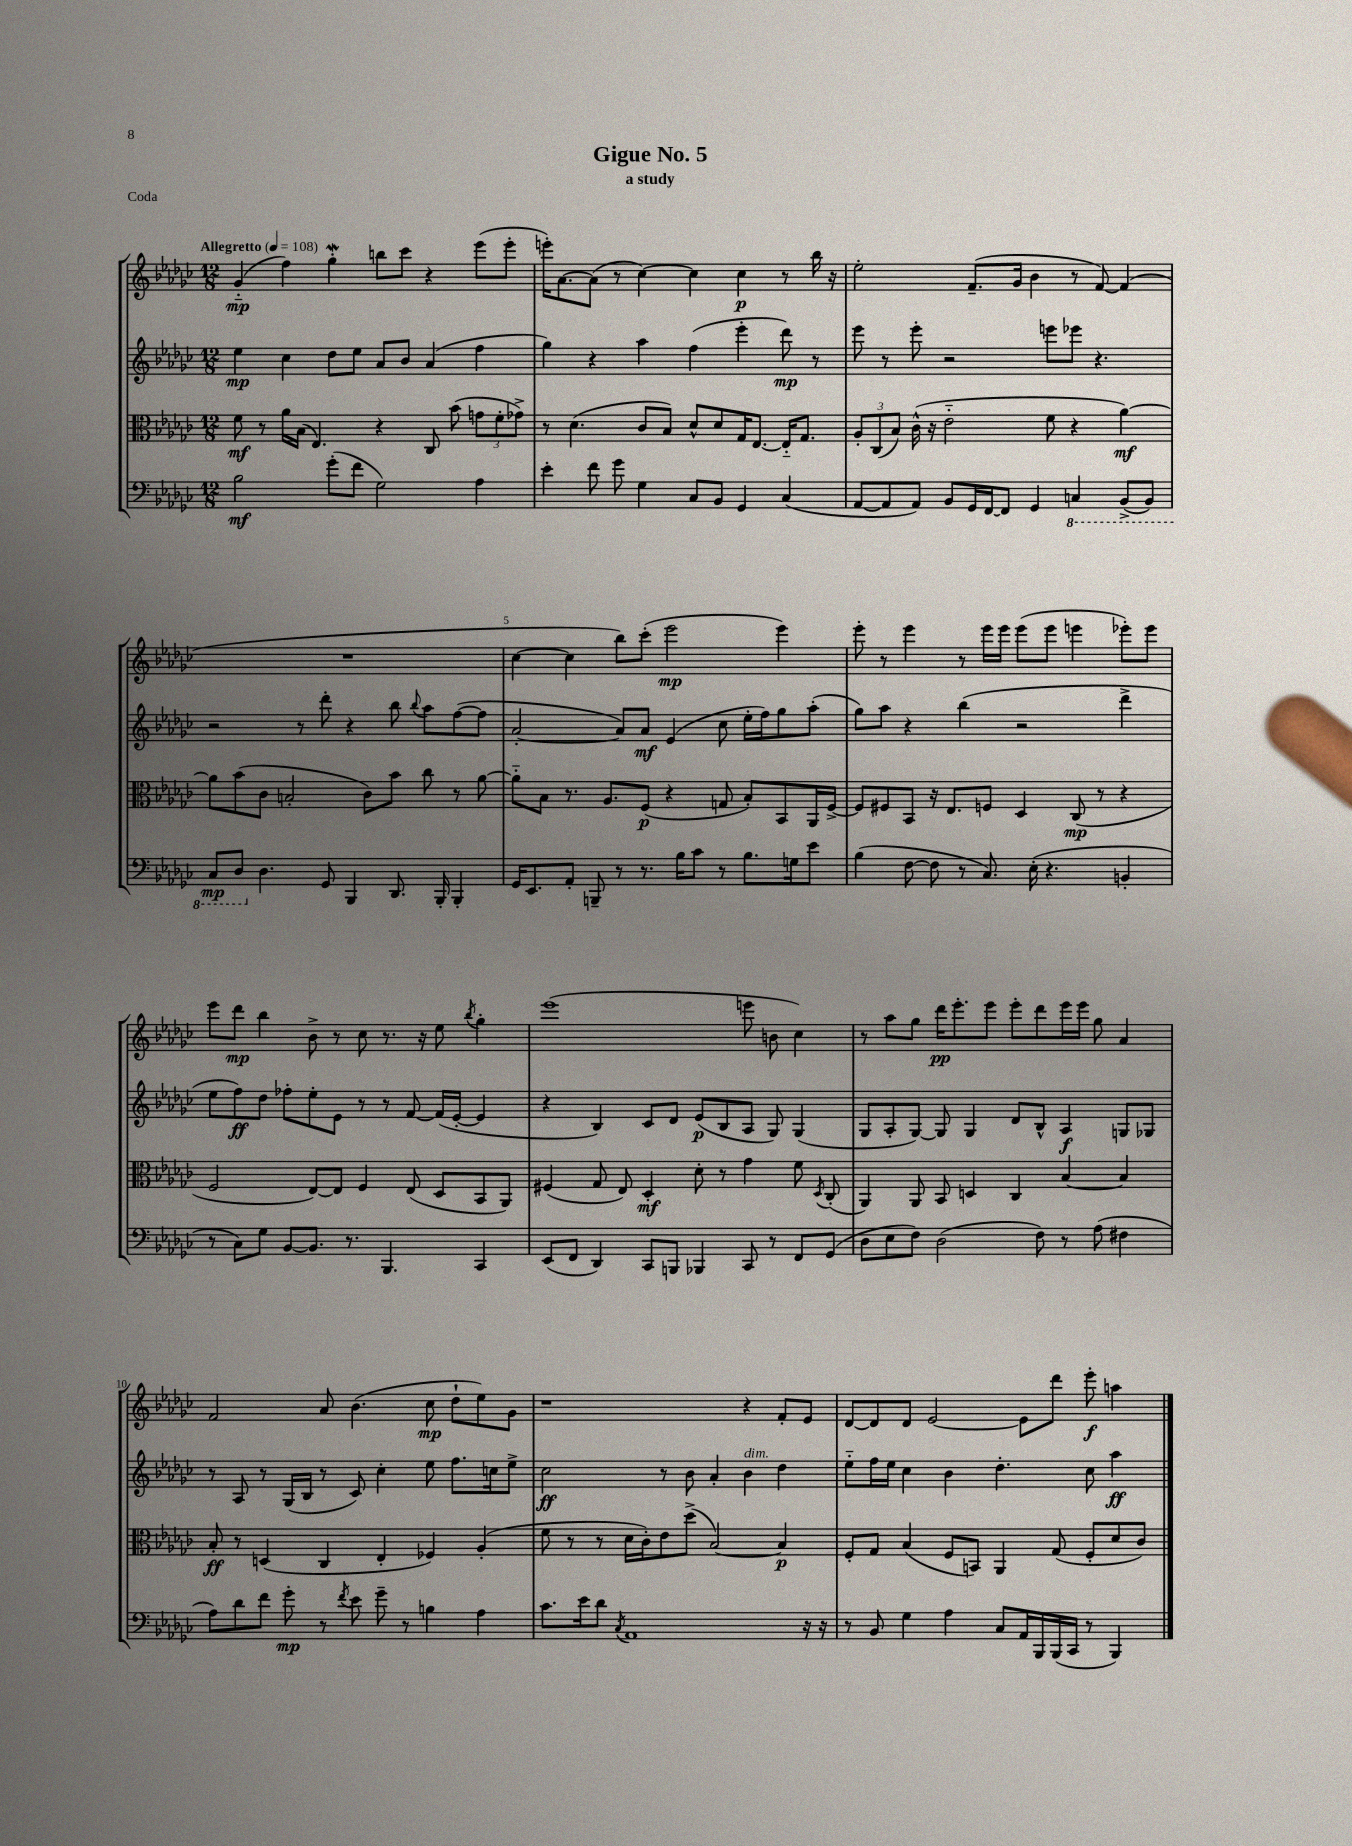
\header { title = "Gigue No. 5" subtitle = "a study" piece = "Coda" }
<<
\new StaffGroup <<
\new Staff = "s0" {
    \clef treble \key ges \major \numericTimeSignature \time 12/8 \tempo "Allegretto" 4 = 108
    \autoBeamOff ges'4-_\mp( f''4) ges''4-.\mordent b''8[ ces'''8] r4 ees'''8[( ees'''8]-. |
    e'''16[-.) aes'8.~ aes'8]( r8 ces''4~) ces''4 ces''4\p r8 bes''16 r16 |
    ees''2-. f'8.[--( ges'16] bes'4 r8 f'8~) f'4( |
    R1. |
    ces''4~ ces''4 bes''8[) ces'''8]-.( ees'''2\mp ees'''4) |
    ees'''8-. r8 ees'''4 r8 ees'''16[ ees'''16] ees'''8[( ees'''8] e'''4 ees'''8[-.) ees'''8] |
    ees'''8[ des'''8]\mp bes''4 bes'8-> r8 ces''8 r8. r16 ees''8 \acciaccatura { bes''8 } ges''4-. |
    ees'''1( e'''8 b'8 ces''4) |
    r8 aes''8[ ges''8] des'''16[\pp ees'''8.-. ees'''8] ees'''8[-. des'''8 ees'''16 ees'''16] ges''8 aes'4 |
    f'2 aes'8 bes'4.( ces''8\mp des''8[-! ees''8) ges'8] |
    r1 r4 f'8[-. ees'8] |
    des'8[~ des'8 des'8] ees'2~ ees'8[ des'''8] ees'''8-.\f a''4 \bar "|." |
}
\new Staff = "s1" {
    \clef treble \key ges \major \numericTimeSignature \time 12/8
    \autoBeamOff ees''4\mp ces''4 des''8[ ees''8] aes'8[ bes'8] aes'4( f''4 |
    ges''4) r4 aes''4 f''4( ees'''4-. des'''8\mp) r8 |
    ees'''8 r8 ees'''8-. r2 e'''8[ ees'''8] r4. |
    r2 r8 des'''8-. r4 bes''8 \appoggiatura { bes''8 } aes''8[ f''8~( f''8] |
    aes'2~-. aes'8[) aes'8]\mf ees'4( ces''8 ees''16[-. f''16) ges''8 aes''8]-.( |
    ges''8[) aes''8] r4 bes''4( r2 des'''4-> |
    ees''8[ f''8\ff) des''8] fes''8[-. ees''8-. ees'8] r8 r8 f'8~ f'16[( ees'16]~-. ees'4 |
    r4 bes4) ces'8[ des'8] ees'8[\p( bes8 aes8] ges8) ges4( |
    ges8[ aes8-. ges8]~) ges8 ges4 des'8[ bes8]-^ aes4\f g8[ ges8] |
    r8 aes8 r8 ges16[( bes16] r8 ces'8) ces''4-. ees''8 f''8.[ c''16 ees''8]-> |
    ces''2\ff r8 bes'8 aes'4-. bes'4^\markup { \italic "dim." } des''4 |
    ees''8[-_ f''16 ees''16] ces''4 bes'4 des''4.-. ces''8 aes''4\ff \bar "|." |
}
\new Staff = "s2" {
    \clef alto \key ges \major \numericTimeSignature \time 12/8
    \autoBeamOff f'8\mf r8 aes'16[ bes16]( ees4.) r4 ces8 bes'8( \tuplet 3/2 { g'8[ f'8-. ges'8]->) } |
    r8 des'4.( ces'8[ bes8]) des'8[-^ des'8 ges16 ees8.]~ ees16[-_ ges8.] |
    \tuplet 3/2 { aes8[-. ces8( bes8]) } ces'16-^( r16 ees'2-_ f'8 r4 aes'4~\mf) |
    aes'8[ bes'8( ces'8] b2-. ces'8[) bes'8] ces''8 r8 aes'8~ |
    aes'8[-_ bes8] r8. aes8.[ f8]\p( r4 g8 bes8[-.) bes,8 aes,16 f16]~-> |
    f8[ fis8 bes,8] r16 ees8.[ f8] des4 ces8\mp( r8 r4 |
    f2 ees8[~) ees8] f4 ees8( des8[ bes,8 aes,8]) |
    fis4( ges8 ees8) des4-.\mf des'8-. r8 ges'4 f'8 \acciaccatura { des8 } ces8-.( |
    aes,4) aes,8 bes,8 d4 ces4 bes4~ bes4 |
    bes8-.\ff r8 d4( ces4 ees4-. fes4) aes4-.( |
    f'8 r8 r8 des'16[ ces'16-.) ees'8 des''8]->( bes2~) bes4\p |
    f8[-. ges8] bes4( f8[ b,8]) aes,4 ges8( f8[-. des'8 ces'8]) \bar "|." |
}
\new Staff = "s3" {
    \clef bass \key ges \major \numericTimeSignature \time 12/8
    \autoBeamOff bes2\mf ges'8[-.( f'8] ges2) aes4 |
    ees'4-. f'8 ges'8 ges4 ces8[ bes,8] ges,4 ces4( |
    aes,8[~ aes,8 aes,8]) bes,8[ ges,16 f,16~ f,8] ges,4 \ottava #-1 c,4 bes,,8[->( bes,,8]) |
    ces,8[\mp des,8] \ottava #0 des4. ges,8 bes,,4 des,8. bes,,16-. bes,,4-. |
    ges,16[ ees,8. aes,8]-. b,,8-- r8 r8. bes16[ ces'8] r8 bes8.[ g16 ees'8] |
    bes4( f8~ f8 r8 ces8.) ees16-.( r4. b,4-. |
    r8 ces8[) ges8] bes,8[~ bes,8.] r8. bes,,4. ces,4 |
    ees,8[( f,8] des,4) ces,8[ b,,8] bes,,4 ces,8 r8 f,8[ ges,8]( |
    des8[ ees8 f8]) des2( f8) r8 aes8( fis4 |
    aes8[) des'8 f'8] ges'8-.\mp r8 \acciaccatura { f'8 } ees'8 ges'8-- r8 b4 aes4 |
    ces'8.[ ees'16 des'8] \acciaccatura { ces8 } aes,1 r16 r16 |
    r8 bes,8 ges4 aes4 ces8[ aes,16 bes,,16 bes,,16( ces,16] r8 bes,,4) \bar "|." |
}
>>
>>
\layout { \context { \Score \override BarNumber.break-visibility = ##(#f #t #t) barNumberVisibility = #(every-nth-bar-number-visible 5) } }
